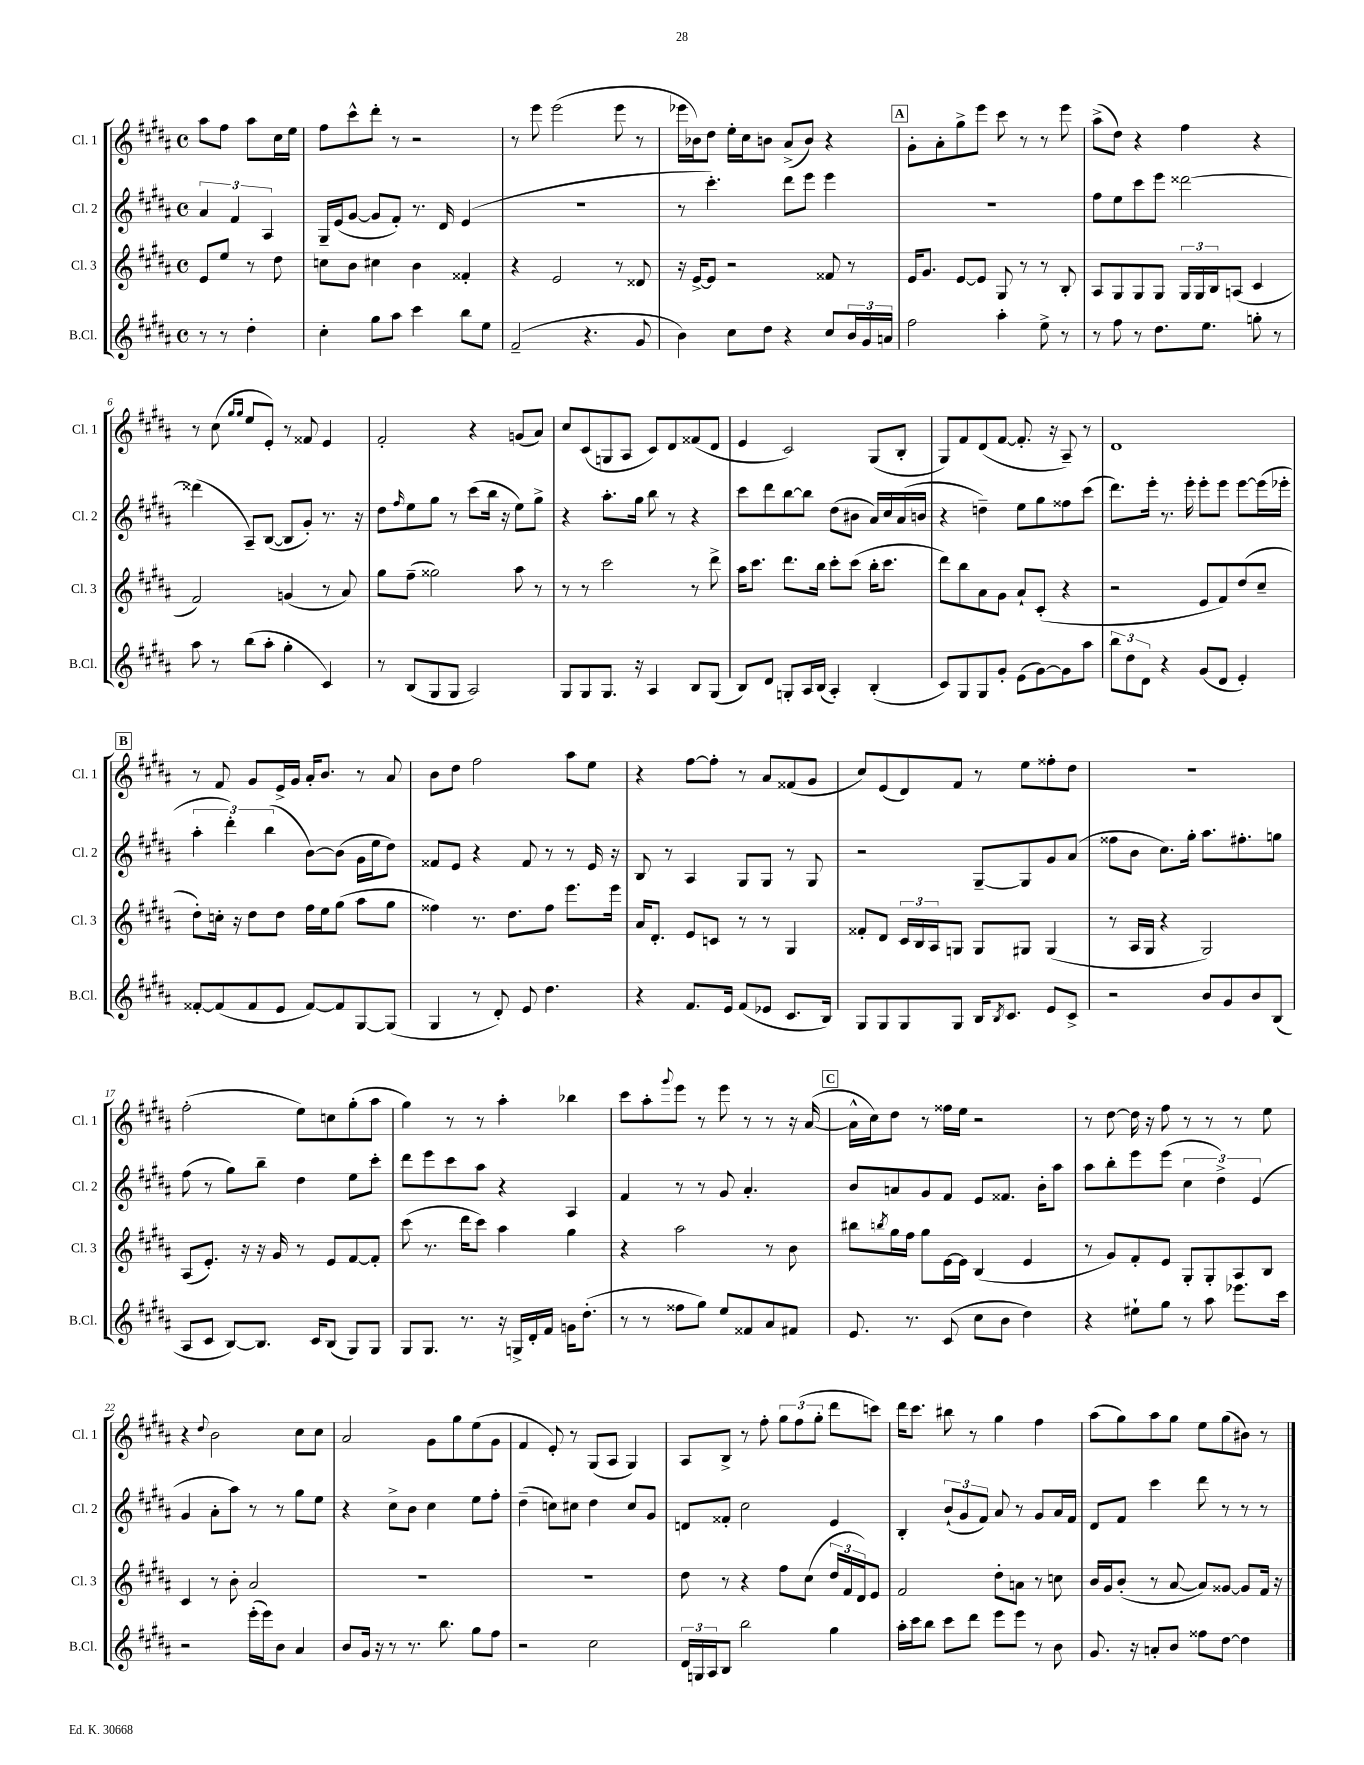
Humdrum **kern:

**kern	**kern	**kern	**kern
*staff4	*staff3	*staff2	*staff1
*clefG2	*clefG2	*clefG2	*clefG2
*k[f#c#g#d#a#]	*k[f#c#g#d#a#]	*k[f#c#g#d#a#]	*k[f#c#g#d#a#]
*M4/4	*M4/4	*M4/4	*M4/4
*met(c)	*met(c)	*met(c)	*met(c)
8r	8e	6a#	8aa#
8r	8ee	.	8ff#
.	.	6f#	.
4dd#'	8r	.	8aa#
.	.	6A#	.
.	8dd#	.	16cc#
.	.	.	16ee
=	=	=	=
4cc#'	8cc	16G#~	8ff#
.	.	(16e	.
.	8b	[8g#	8ccc#^^
8gg#	4cc#	8g#]	8ddd#'
8aa#	.	8f#')	8r
4ccc#	4b	8.r	2r
.	.	16d#	.
8bb	4f##'	(4e	.
8ee	.	.	.
=	=	=	=
(2f#~	4r	1r	8r
.	.	.	8eee
.	2e	.	(2eee
4.r	.	.	.
.	8r	.	8eee
8g#	8d##	.	8r
=	=	=	=
4b)	16r	8r	16eee-
.	[16e^	.	16b-)
.	8e]	4.ccc#')	8dd#
8cc#	2r	.	16ee'
.	.	.	16cc#
8dd#	.	.	8b
4r	.	8ddd#	(8a#^
.	.	8eee	8b)
8cc#	8f##	4eee	4r
24b	8r	.	.
24g#	.	.	.
24a	.	.	.
=	=	=	=
2ff#	16e	1r	8g#'
.	8.g#	.	.
.	.	.	8a#'
.	[8e	.	8gg#^
.	8e]	.	8eee
4aa#'	8G#	.	8ccc#
.	8r	.	8r
8ee^	8r	.	8r
8r	8B'	.	8eee
=	=	=	=
8r	8A#	8ff#	(8aa#^
8ff#	8G#	8ee	8dd#)
8r	8G#	8ccc#	4r
8.dd#	8G#	8eee	.
.	24G#	[2ddd##	4ff#
.	24G#	.	.
8.ee	.	.	.
.	24B	.	.
.	(8A	.	.
8gg'	4c#	.	4r
8r	.	.	.
=	=	=	=
8aa#	2f#)	(4ddd##]	8r
8r	.	.	(8cc#
.	.	.	16qqgg#
.	.	.	16qqgg#
(8bb	.	8A#~)	8ee
8aa#'	.	([8B	8e')
4gg#'	(4g	8B]	8r
.	.	8g#')	8f##
4c#)	8r	8.r	4e
.	8a#)	.	.
.	.	16r	.
=	=	=	=
8r	8gg#	8dd#	2f#'
.	.	16qqff#	.
(8B	(8ff#~	8ee	.
8G#	2gg##)	8gg#	.
8G#	.	8r	.
2A#)	.	(8ccc#	4r
.	.	16bb	.
.	.	16r	.
.	8aa#	8ee)	(8g
.	8r	8gg#^	8a#)
=	=	=	=
8G#	8r	4r	8cc#
8G#	8r	.	(8c#
8.G#	2ccc#	8.aa#'	8G
.	.	.	8A#
16r	.	16gg#	.
4A#	.	8bb	8c#)
.	.	8r	8d#
8B	8r	4r	(8f##
(8G#	8ddd#^	.	8d#
=	=	=	=
8B)	16aa#	8ccc#	4e
.	8.ccc#	.	.
8d#	.	8ddd#	.
8G'	8.ddd#	[8bb	2c#)
16A#	.	8bb]	.
(16B	16bb	.	.
4A#')	8ccc#'	(8dd#	.
.	(8ccc#	8b#	.
(4B'	16bb'	16a#)	(8G#
.	8.ccc#	16cc#	.
.	.	(16a#	8B'
.	.	16b	.
=	=	=	=
8c#)	8ddd#)	4r	8G#)
8G#	8bb	.	8f#
8G#	8a#	4dd~)	(8d#
8g#'	8g#	.	[8f#
(8e	8a#`	8ee	8.f#']
[8g#)	(8c#'	8gg#	.
.	.	.	16r
8g#]	4r	8ff##	8A#~)
8aa#	.	(8ccc#	8r
=	=	=	=
12bb	2r	8.ddd#)	1d#
12dd#	.	.	.
12d#	.	.	.
.	.	16eee'	.
4r	.	8.r	.
.	.	16eee'	.
(8g#	8e	8eee'	.
8d#	8f#)	8eee	.
4e')	(8dd#	[8eee	.
.	8cc#~	(16eee]	.
.	.	16eee-'	.
=	=	=	=
[8f##'	8dd#')	6aa#'	8r
(8f##]	16cc'	.	8f#
.	.	6ddd#')	.
.	16r	.	.
8f##	8dd#	.	8g#
.	.	(6bb	.
8e	8dd#	.	16e^
.	.	.	16g#
[8f##)	16ff#	[8b)	16a#'
.	16ee	.	8.b
8f##]	(8gg#	(8b]	.
[8G#	8aa#	16g#	8r
.	.	16ee	.
(8G#]	8gg#	8dd#)	8a#
=	=	=	=
4G#	4ff##)	8f##	8b
.	.	8e	8dd#
8r	8.r	4r	2ff#
8d#')	.	.	.
.	8.dd#	.	.
8e	.	8f##	.
4.dd#	8ff##	8r	.
.	8.eee	8r	8aa#
.	.	16e	8ee
.	16eee	16r	.
=	=	=	=
4r	16a#	8B	4r
.	8.d#'	.	.
.	.	8r	.
8.f#	8e	4A#	[8ff#
.	8c	.	8ff#']
16e	.	.	.
(8f#	8r	8G#	8r
8e-	8r	8G#	8a#
8.c#	4G#	8r	(8f##
.	.	8G#	8g#
16B)	.	.	.
=	=	=	=
8G#	8f##'	2r	8cc#)
8G#	8d#	.	(8e
8G#	24c#	.	8d#)
.	24B	.	.
.	24A#	.	.
8G#	8G	.	8f#
16B	8G	[8G#~	8r
8qB	.	.	.
8.c#	.	.	.
.	8G#	8G#]	8ee
8e	(4G#	8g#	8ff##'
8c#^	.	(8a#	8dd#
=	=	=	=
2r	8r	8ff##	1r
.	16A#	8b	.
.	16G#	.	.
.	4r	8.cc#)	.
.	.	16gg#'	.
8b	2G#)	8.aa#	.
8g#	.	.	.
.	.	8.ff#'	.
8b	.	.	.
(8B	.	8gg	.
=	=	=	=
8A#	(8A#	(8ff#	(2ff#'
8c#	8.e')	8r	.
[8B)	.	8gg#)	.
.	16r	.	.
8.B]	16r	8bb~	.
.	16g#	.	.
.	8r	4dd#	8ee)
16c#	.	.	.
(8B	8e	.	8cc
8G#)	[8f#	8ee	(8gg#'
8G#	8f#']	8ccc#'	8aa#
=	=	=	=
8G#	(8ccc#	8ddd#	4gg#)
8.G#	8.r	8eee	.
.	.	8ccc#	8r
8.r	16ddd#	.	.
.	8ccc#)	8aa#	8r
16r	4aa#	4r	4aa#'
16G^	.	.	.
16d#'	.	.	.
16f#	.	.	.
16g	4gg#	4A#	4bb-
(8.dd#'	.	.	.
=	=	=	=
8r	4r	4f#	8ccc#
8r	.	.	8aa#'
.	.	.	8qqggg#
8ff##	2aa#	8r	8eee
8gg#)	.	8r	8r
8ee	.	8g#	8eee
8f##	.	4.a#'	8r
8a#	8r	.	8r
8f#	8b	.	16r
.	.	.	([16a#
=	=	=	=
8.e	8bb#	8b	16a#^^]
.	.	.	16cc#)
.	8qbb	.	.
.	16gg#	8a	8dd#
8.r	16ff#	.	.
.	8gg#	8g#	8r
(8c#	[16e	8f#	16ff##
.	16e]	.	16ee
8cc#	(4B	8e	2r
8b	.	8.f##	.
4dd#)	4e	.	.
.	.	16b'	.
.	.	8aa#	.
=	=	=	=
4r	8r	8aa#	8r
.	8g#)	8bb'	[8dd#
8ee#`	8f#'	8eee	16dd#]
.	.	.	16r
8gg#	8e	(8eee	8ff#
8r	8G#'	6cc#	8r
8aa#	8G#'	.	8r
.	.	6dd#^)	.
8.eee-	8A#	.	8r
.	.	(6e	.
.	8B	.	8ee
16ccc#	.	.	.
=	=	=	=
2r	4c#	4g#	4r
.	.	.	8qqdd#
.	8r	8a#'	2b
.	8b'	8aa#)	.
(16eee'	2a#	8r	.
16eee)	.	.	.
8b	.	8r	.
4a#	.	8gg#	8cc#
.	.	8ee	8cc#
=	=	=	=
8b	1r	4r	2a#
16g#	.	.	.
16r	.	.	.
8r	.	8cc#^	.
8.r	.	8b	.
.	.	4cc#	8g#
8.bb	.	.	.
.	.	.	8gg#
8gg#	.	8ee	(8ee
8ff#	.	8ff#'	8g#
=	=	=	=
2r	1r	(4dd#~	4f#
.	.	8cc)	8e')
.	.	8cc#	8r
2cc#	.	4dd#	(8G#
.	.	.	8A#
.	.	8cc#	4G#)
.	.	8g#	.
=	=	=	=
24d#	8dd#	8d	8A#
24G	.	.	.
24A#	.	.	.
8B	8r	8f##'	8B^
2bb	4r	2cc#	8r
.	.	.	8ff#'
.	8ff#	.	12gg#
.	.	.	(12ff#
.	(8cc#	.	.
.	.	.	12gg#'
4gg#	24dd#	4e	8ddd#
.	24f#	.	.
.	24d#)	.	.
.	8e	.	8ccc)
=	=	=	=
16aa#'	2f#	4B'	16ddd#
16ccc#	.	.	8.ccc#
8bb	.	.	.
8ccc#	.	(12b`	8bb#
.	.	12g#	.
8ddd#	.	.	8r
.	.	12f#)	.
8eee	8dd#'	8a#	4gg#
8eee	8a	8r	.
8r	8r	8g#	4ff#
8b	8cc	16a#	.
.	.	16f#	.
=	=	=	=
8.g#	16b	8d#	(8aa#
.	16g#	.	.
.	(8b'	8f#	8gg#)
16r	.	.	.
8a'	8r	4ccc#	8aa#
8b	[8a#	.	8gg#
8ff##	8a#])	8ddd#	8ee
[8dd#	[8g##	8r	(8gg#
4dd#]	8g##]	8r	8b#)
.	16f#	8r	8r
.	16r	.	.
==	==	==	==
*-	*-	*-	*-
